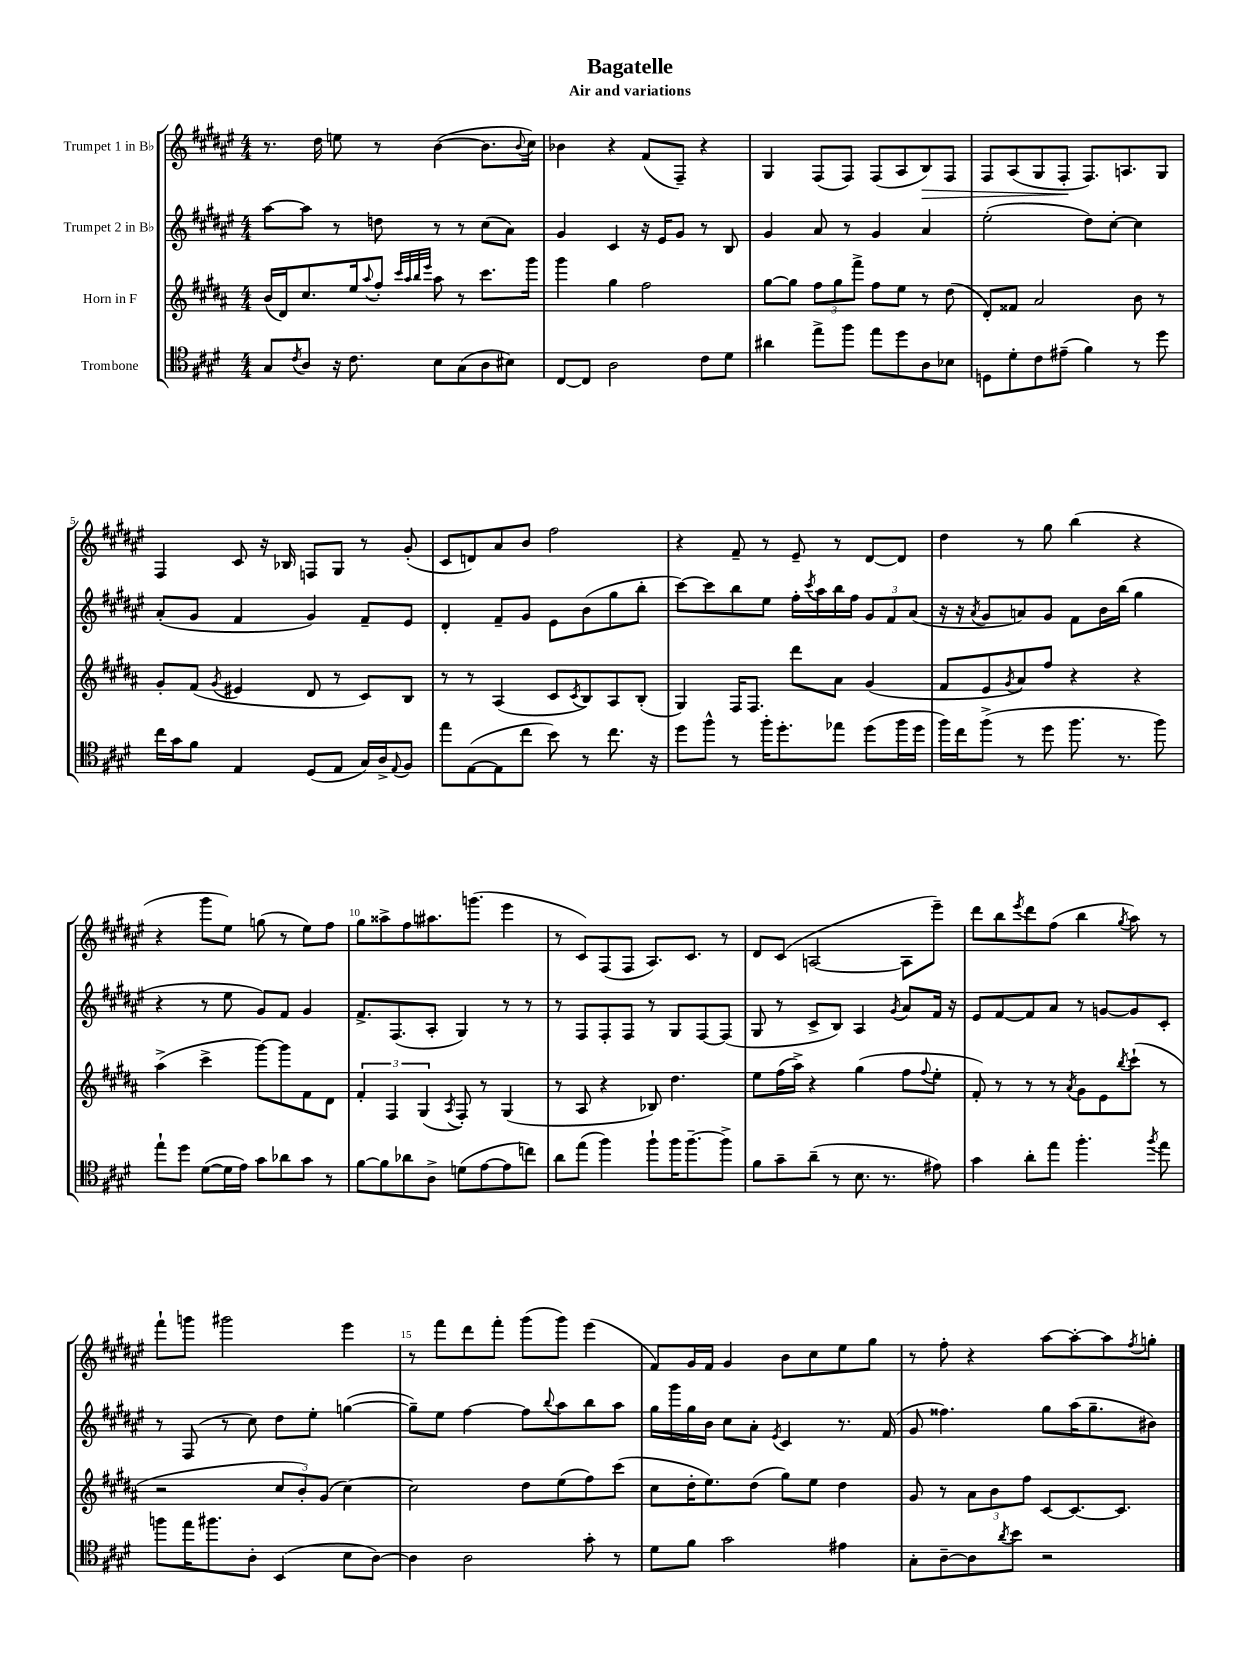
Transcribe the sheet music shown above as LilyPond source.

\header { title = "Bagatelle" subtitle = "Air and variations" }
<<
\new StaffGroup <<
\new Staff = "s0" \with { instrumentName = "Trumpet 1 in Bb" } {
    \clef treble \key fis \major \numericTimeSignature \time 4/4
    r8. dis''16 e''8 r8 b'4~( b'8. \appoggiatura { b'8 } cis''16) |
    bes'4 r4 fis'8( fis8--) r4 |
    gis4 fis8( fis8) fis8( ais8 b8\>) fis8 |
    fis8 ais8( gis8 fis8-.\! fis8.) a8. gis8 |
    fis4 cis'8 r16 bes16 f8 gis8 r8 gis'8-.( |
    cis'8 d'8) ais'8 b'8 fis''2 |
    r4 fis'8-- r8 eis'8-- r8 dis'8~ dis'8 |
    dis''4 r8 gis''8 b''4( r4 |
    r4 gis'''8 eis''8) g''8( r8 eis''8) fis''8 |
    gis''8 aisis''8-> fis''8 ais''8. g'''8.( eis'''4 |
    r8 cis'8) fis8( fis8 ais8.) cis'8. r8 |
    dis'8 cis'8( a2~ a8 eis'''8--) |
    dis'''8 b''8 \acciaccatura { eis'''8 } dis'''8 fis''8( b''4 \acciaccatura { gis''8 } ais''8) r8 |
    fis'''8-! g'''8 gis'''2 eis'''4 |
    r8 fis'''8 dis'''8 fis'''8-. gis'''8( gis'''8) eis'''4( |
    fis'8) gis'16 fis'16 gis'4 b'8 cis''8 eis''8 gis''8 |
    r8 fis''8-. r4 ais''8~ ais''8~-. ais''8 \acciaccatura { fis''8 } g''8-. \bar "|." |
}
\new Staff = "s1" \with { instrumentName = "Trumpet 2 in Bb" } {
    \clef treble \key fis \major \numericTimeSignature \time 4/4
    ais''8~ ais''8 r8 d''8 r8 r8 cis''8( ais'8) |
    gis'4 cis'4 r16 eis'16 gis'8 r8 b8 |
    gis'4 ais'8 r8 gis'4 ais'4 |
    eis''2-.( dis''8) cis''8~-. cis''4 |
    ais'8-.( gis'8 fis'4 gis'4) fis'8-- eis'8 |
    dis'4-. fis'8-- gis'8 eis'8 b'8( gis''8 b''8-. |
    cis'''8~) cis'''8 b''8 eis''8 fis''16-. \acciaccatura { cis'''8 } ais''16 b''16 fis''16 \tuplet 3/2 { gis'8 fis'8 ais'8( } |
    r16 r16 \acciaccatura { ais'8 } gis'8 a'8) gis'8 fis'8 b'16 b''16( gis''4 |
    r4 r8 eis''8 gis'8) fis'8 gis'4 |
    fis'8.-> fis8.( ais8-. gis4) r8 r8 |
    r8 fis8 fis8-. fis8 r8 gis8 fis8~ fis8( |
    gis8 r8 cis'8-> b8) ais4 \acciaccatura { gis'8 } ais'8 fis'16 r16 |
    eis'8 fis'8~ fis'8 ais'8 r8 g'8~ g'8 cis'8-. |
    r8 fis8( r8 cis''8) dis''8 eis''8-. g''4~( |
    g''8--) eis''8 fis''4~ fis''8 \appoggiatura { b''8 } ais''8 b''8 ais''8 |
    gis''16 gis'''16 gis''16 b'16 cis''8 ais'8-. \acciaccatura { eis'8 } cis'4 r8. fis'16( |
    gis'8 fisis''4.) gis''8 ais''16( gis''8.-- bis'8) \bar "|." |
}
\new Staff = "s2" \with { instrumentName = "Horn in F" } {
    \clef treble \key b \major \numericTimeSignature \time 4/4
    b'16( dis'16) cis''8. e''16 \appoggiatura { ais''8 } fis''8-. \grace { cis'''32 ais''32 b''32 e'''32 } ais''8 r8 cis'''8. gis'''16 |
    gis'''4 gis''4 fis''2 |
    gis''8~ gis''8 \tuplet 3/2 { fis''8 gis''8 fis'''8-> } fis''8 e''8 r8 dis''8( |
    dis'8-.) fisis'8 ais'2 b'8 r8 |
    gis'8-. fis'8( \acciaccatura { gis'8 } eis'4 dis'8 r8 cis'8) b8 |
    r8 r8 ais4( cis'8 \acciaccatura { cis'8 } b8) ais8 b8-.( |
    gis4) fis16 fis8. dis'''8 ais'8 gis'4( |
    fis'8 e'8 \acciaccatura { gis'8 } ais'8) fis''8 r4 r4 |
    ais''4->( cis'''4-> gis'''8~) gis'''8 fis'8 dis'8 |
    \tuplet 3/2 { fis'4-. fis4 gis4( } \acciaccatura { ais8 } fis8-.) r8 gis4( |
    r8 ais8 r4 bes8) dis''4. |
    e''8 fis''16( ais''16->) r4 gis''4( fis''8 \appoggiatura { fis''8 } e''8-. |
    fis'8-.) r8 r8 r8 \acciaccatura { ais'8 } gis'8 e'8 \acciaccatura { b''8 } cis'''8-!( r8 |
    r2 \tuplet 3/2 { cis''8 b'8-.) gis'8( } cis''4~) |
    cis''2 dis''8 e''8( fis''8) cis'''8( |
    cis''8 dis''16-. e''8.) dis''8( gis''8) e''8 dis''4 |
    gis'8 r8 \tuplet 3/2 { ais'8 b'8 fis''8 } cis'8~ cis'8.~ cis'8. \bar "|." |
}
\new Staff = "s3" \with { instrumentName = "Trombone" } {
    \clef tenor \key e \major \numericTimeSignature \time 4/4
    gis8 \acciaccatura { cis'8 } a8 r16 cis'8. b8 gis8( a8 bis8) |
    cis8~ cis8 a2 cis'8 dis'8 |
    ais'4 e''8-> fis''8 e''8 dis''8 a8 bes8 |
    d8 dis'8-. cis'8 eis'8--( fis'4) r8 dis''8 |
    cis''16 gis'16 fis'8 e4 dis8( e8 gis16) a16-> \appoggiatura { e8 } fis8 |
    e''8 e8~( e8 cis''8 b'8) r8 cis''8. r16 |
    dis''8 fis''8-^ r8 fis''16-. dis''8.-. ees''8 dis''8( fis''16 dis''16 |
    fis''16) cis''16 fis''8->( r8 dis''8 fis''8. r8. fis''8) |
    e''8-! dis''8 dis'8~( dis'16 e'16) gis'8 aes'8 gis'8 r8 |
    fis'8~ fis'8 aes'8 a8-> d'8( e'8~ e'8 c''8) |
    a'8 e''8( fis''4) fis''8-! fis''16 fis''8.~-- fis''8-> |
    fis'8 gis'8-- a'8--( r8 b8. r8. eis'8) |
    gis'4 a'8-. e''8 fis''4.-. \acciaccatura { fis''8 } e''8 |
    f''8 e''16 fis''8. a8-. b,4( b8 a8~) |
    a4 a2 gis'8-. r8 |
    dis'8 fis'8 gis'2 eis'4 |
    gis8-. a8~-- a8 \acciaccatura { a'8 } b'8 r2 \bar "|." |
}
>>
>>
\layout { \context { \Score \override BarNumber.break-visibility = ##(#f #t #t) barNumberVisibility = #(every-nth-bar-number-visible 5) } }
